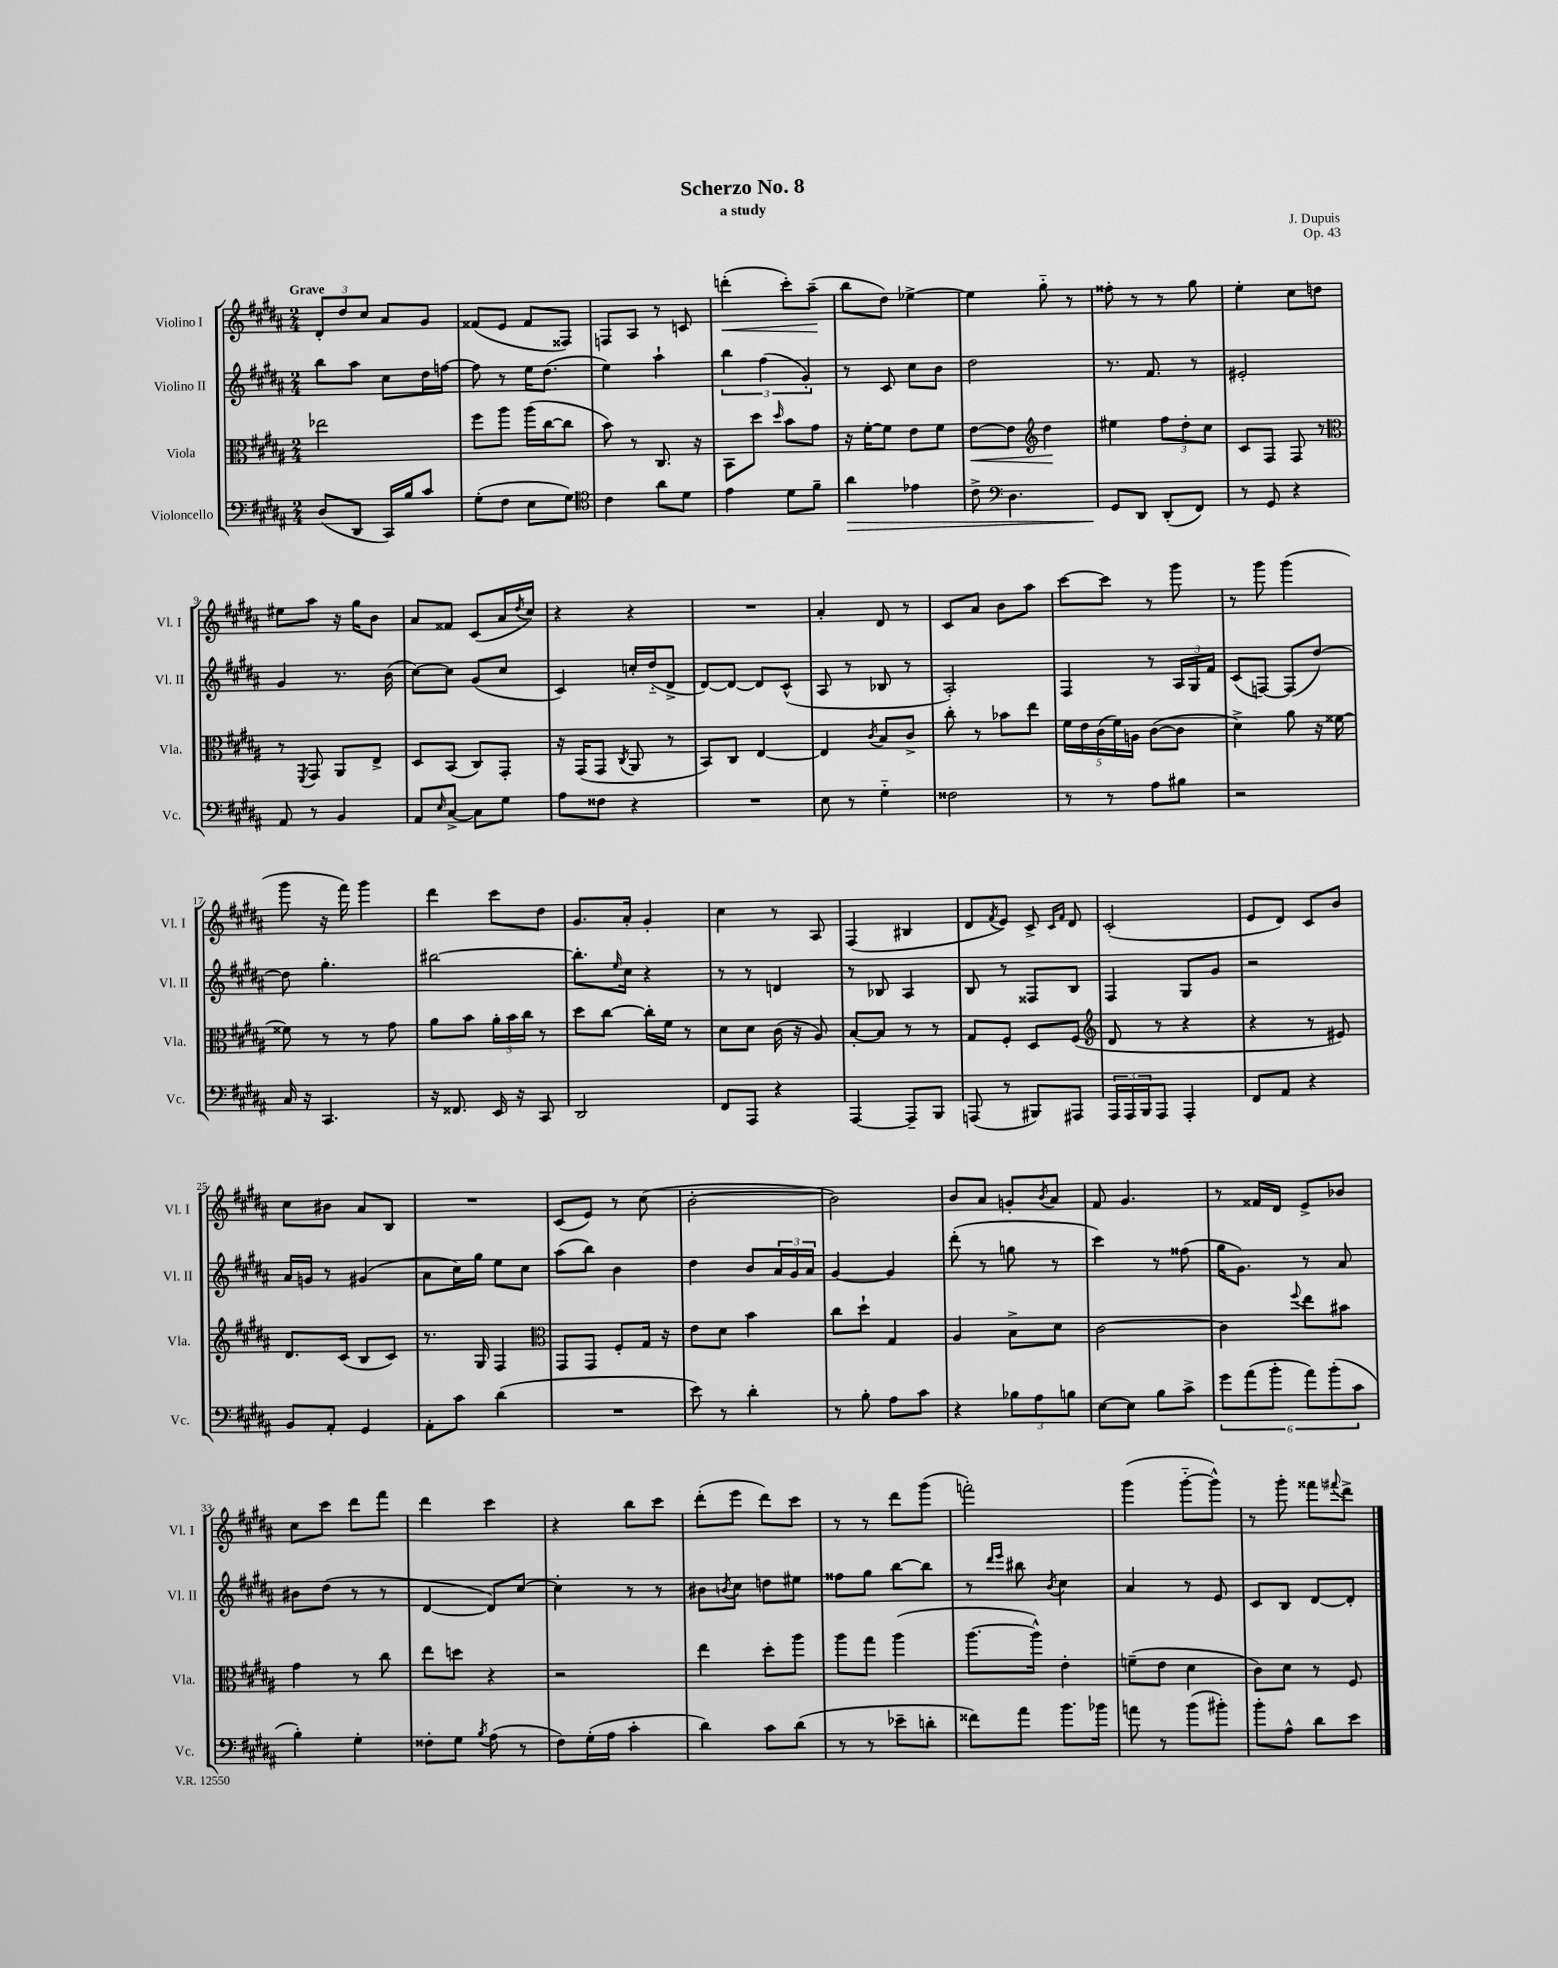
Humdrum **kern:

**kern	**kern	**kern	**kern
*staff4	*staff3	*staff2	*staff1
*clefF4	*clefC3	*clefG2	*clefG2
*k[f#c#g#d#a#]	*k[f#c#g#d#a#]	*k[f#c#g#d#a#]	*k[f#c#g#d#a#]
*M2/4	*M2/4	*M2/4	*M2/4
(8D#	2ee-	8bb	12d#'
.	.	.	12dd#
8DD#	.	8aa#	.
.	.	.	12cc#
16CC#)	.	8cc#	8a#
16B	.	.	.
8c#	.	16dd#	8g#
.	.	[16ff	.
=	=	=	=
(8G#'	8ff#	8ff]	(8f##
8F#	8aa#	8r	8e
8E	(16aa#	16ee	8f##
.	[16cc#	(8.dd#	.
8G#)	8cc#]	.	8F##)
=	=	=	=
*clefC4	*	*	*
4c#	8b)	4ee)	8F
.	8r	.	8A#
8a#	8.C#	4aa#`	8r
8d#	.	.	8c
.	16r	.	.
=	=	=	=
4e	8BB	6bb	(4ddd'
.	8dd#	.	.
.	.	(6ff#	.
.	16qqdd#	.	.
8d#	8b	.	8ccc#')
.	.	6g#')	.
8f#~	8g#	.	(8aa#~
=	=	=	=
4a#	16r	8r	8bb
.	[16f#'	.	.
.	8f#]	8c#	8dd#)
4e-	8e	8cc#	[4ee-^
.	8f#	8b	.
=	=	=	=
8c#^	[8e	2dd#	4ee-]
*clefF4	*	*	*
4.D#	8e]	.	.
*	*clefG2	*	*
.	4dd#	.	8gg#'~
.	.	.	8r
=	=	=	=
8GG#	4ee#	8.r	8ff##'
8DD#	.	.	8r
.	.	8.f#	.
(8DD#'	12ff#	.	8r
.	12dd#'	.	.
8FF#)	.	8r	8gg#
.	12cc#	.	.
=	=	=	=
8r	8c#	2e#'	4ee'
8GG#	8F#	.	.
4r	8F#	.	8cc#
.	8r	.	8dd
=	=	=	=
*	*clefC3	*	*
8AA#	8r	4g#	8ee#
.	8qFF#	.	.
8r	8GG#	.	8aa#
4BB	8AA#	8.r	16r
.	.	.	16gg#
.	8E^	.	8b
.	.	(16b	.
=	=	=	=
8AA#	8D#	[8cc#)	8a#
16qqE	.	.	.
[8C#^	(8BB	8cc#]	8f##
8C#]	8C#)	(8g#	(8c#
8G#	8GG#'	8cc#	16a#
.	.	.	8qdd#
.	.	.	16cc#)
=	=	=	=
8A#	16r	4c#)	4r
.	(16GG#	.	.
8F##	8GG#	.	.
.	8qC#	.	.
4r	8AA#	16cc'	4r
.	.	(16dd#'~	.
.	8r	8d#^	.
=	=	=	=
2r	8BB)	[8d#)	2r
.	8C#	8d#_	.
.	[4E	8d#]	.
.	.	(8c#^^	.
=	=	=	=
8E	4E]	8A#	4a#'
8r	.	8r	.
.	8qc#	.	.
4G#'~	8B	8B-	8d#
.	8c#^	8r	8r
=	=	=	=
2F##	8cc#'	2A#')	8c#
.	8r	.	8a#
.	8b-	.	8b
.	8ee	.	8aa#
=	=	=	=
8r	20f#	4F#	[8ccc#
.	20e	.	.
.	(20c#	.	.
8r	.	.	8ccc#]
.	20f#)	.	.
.	20A	.	.
8A#	([8c#	8r	8r
8B#	8c#]	24A#	8ggg#
.	.	24G#	.
.	.	24f#	.
=	=	=	=
2r	4d#^)	(8c#	8r
.	.	[8F)	8ggg#
.	8a#	(8F]	(4ggg#
.	16r	[8dd#)	.
.	[16f##	.	.
=	=	=	=
16C#	8f##]	8dd#]	8ggg#
16r	.	.	.
4.CC#	8r	4.gg#'	16r
.	.	.	16fff#)
.	8r	.	4ggg#
.	8g#	.	.
=	=	=	=
16r	8a#	[2bb#	4ddd#
8.FF##	.	.	.
.	8b	.	.
16EE	24a#'	.	8ccc#
.	24b	.	.
16r	.	.	.
.	24cc#	.	.
8CC#	8r	.	8dd#
=	=	=	=
2DD#	8dd#	8.bb#']	8.g#
.	[8cc#	.	.
.	.	16qqee	.
.	.	16cc#	16a#'
.	16cc#']	4r	4g#'
.	16f#	.	.
.	8r	.	.
=	=	=	=
8FF#	8d#	8r	4cc#
8AAA#	8d#	8r	.
4r	(16c#	4d	8r
.	16r	.	.
.	8A#)	.	8A#
=	=	=	=
[4AAA#	[8B'	8r	(4F#
.	8B]	8B-	.
8AAA#~]	8r	4A#	4B#
8BBB	8r	.	.
=	=	=	=
(8AAA	8G#	8B	8d#
.	.	.	8qf#
8r	8F#'	8r	8e)
8BBB#)	8D#	8F##	8c#^
.	.	.	16qqc#
.	.	.	16qqf#
8AAA#	(8F#	8B	8d#
=	=	=	=
*	*clefG2	*	*
24AAA#	8d#	4F#	(2c#'
24AAA#	.	.	.
24BBB	.	.	.
8AAA#	8r	.	.
4AAA#'	4r	8G#	.
.	.	8g#	.
=	=	=	=
8FF#	4r	2r	8e
8AA#	.	.	8d#)
4r	8r	.	8c#
.	8e#)	.	8b
=	=	=	=
8BB	8.d#	16a#	8cc#
.	.	16g	.
8AA#'	.	8r	8b#
.	(16c#	.	.
4GG#	8B	(4g#	8a#
.	8c#)	.	8B
=	=	=	=
8AA#'	8.r	8a#	2r
8c#	.	16cc#)	.
.	16G#	16gg#	.
(4d#	4F#	8ee	.
.	.	8cc#	.
=	=	=	=
*	*clefC3	*	*
2r	8GG#	(8aa#	(8c#
.	8GG#	8bb)	8e)
.	8F#'	4b	8r
.	16G#	.	(8cc#
.	16r	.	.
=	=	=	=
8e)	8e	4dd#	[2b'
8r	8d#	.	.
4d#'	4b	8b	.
.	.	24a#	.
.	.	24g#	.
.	.	24a#	.
=	=	=	=
8r	8cc#	[4g#	2b])
8B'	8dd#`	.	.
8A#	4G#	4g#]	.
8c#	.	.	.
=	=	=	=
4r	4A#	(8ddd#'	8b
.	.	8r	8a#
12B-	8B^	8gg	8g'
12A#	.	.	.
.	.	.	8qb
.	8d#	8r	8a#
12B	.	.	.
=	=	=	=
[8E	[2c#	4ccc#)	8f#
8E]	.	.	4.g#
8B	.	8r	.
8c#^	.	(8ff##	.
=	=	=	=
12g#	4c#]	16gg#	8r
.	.	8.g#)	.
(12a#	.	.	.
.	.	.	16f##
12b'	.	.	.
.	.	.	16d#
.	8qqff#	.	.
12a#)	8ee	8r	8e^
(12b'	.	.	.
.	8b#	8a#	8b-
12c#	.	.	.
=	=	=	=
4B')	4g#	8b#	8cc#
.	.	(8dd#	8ccc#
4G#'	8r	8r	8ddd#
.	8cc#	8r	8fff#
=	=	=	=
8F##'	8ee	[4d#	4ddd#
8G#	8dd	.	.
8qB	.	.	.
(8A#	4r	8d#])	4ccc#
8r	.	[8cc#	.
=	=	=	=
8F#)	2r	4cc#']	4r
(16G#'	.	.	.
16A#	.	.	.
4c#'	.	8r	8bb
.	.	8r	8ccc#
=	=	=	=
4d#)	4ee	8b#	(8ddd#'
.	.	8qb	.
.	.	8cc#	8eee
8c#	8dd#'	8dd	8ddd#)
(8d#	8aa#	8ee#	8ccc#
=	=	=	=
8r	8aa#	8ff##	8r
8r	8gg#	8gg#	8r
8e-~	(4aa#	[8bb	8ddd#
8d'	.	8bb]	(8ggg#
=	=	=	=
8f##)	[8.aa#	8r	2fff')
.	.	16qqddd#	.
.	.	16qqeee	.
8a#	.	8bb#	.
.	16aa#^^])	.	.
.	.	8qb	.
8.b	4e'	4cc#	.
16b-	.	.	.
=	=	=	=
8a	(8f~	4a#	(4ggg#
8r	8e	.	.
(8b	4d#	8r	[8ggg#'~
8b#')	.	8e	8ggg#^^])
=	=	=	=
8b'	8c#)	8c#	8r
8A#^^	8d#	8B	8ggg#'
8d#	8r	[8d#	8fff##
.	.	.	8qqfff#
8e	8F#	8d#']	8ddd#^
==	==	==	==
*-	*-	*-	*-
